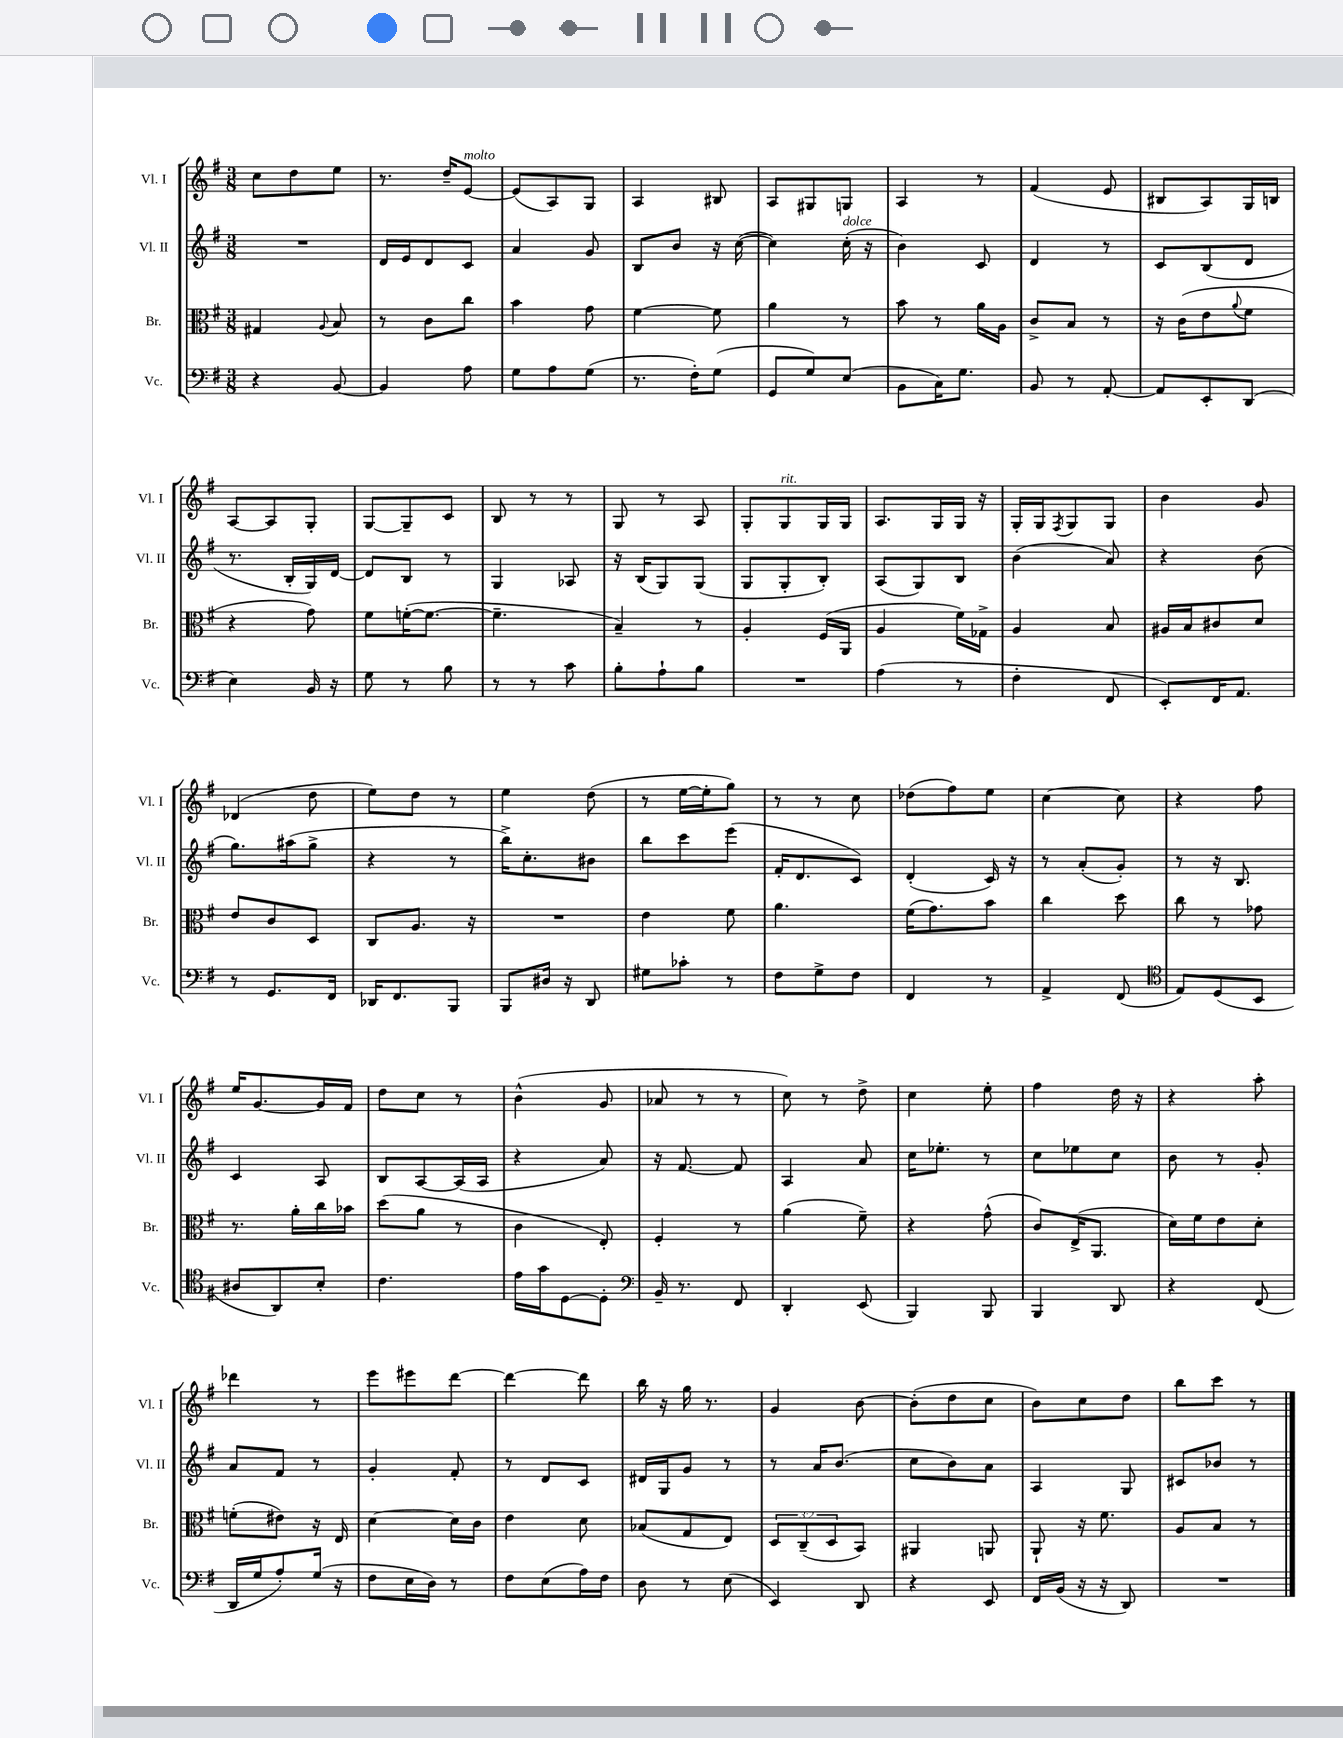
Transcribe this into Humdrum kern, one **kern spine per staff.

**kern	**kern	**kern	**kern
*part4	*part3	*part2	*part1
*staff4	*staff3	*staff2	*staff1
*I"Vc.	*I"Br.	*I"Vl. II	*I"Vl. I
*I'Vc.	*I'Br.	*I'Vl. II	*I'Vl. I
*clefF4	*clefC3	*clefG2	*clefG2
*k[f#]	*k[f#]	*k[f#]	*k[f#]
*M3/8	*M3/8	*M3/8	*M3/8
=19	=19	=19	=19
4r	4G#X/	4.r	8cc\L
.	.	.	8dd\
.	8qqA/	.	.
[8BB/	8B/	.	8ee\J
=20	=20	=20	=20
4BB/]	8r	16d/LL	8.r
.	.	16e/J	.
.	8c\L	8d/	.
.	.	.	16dd~/KL
!	!	!	!LO:TX:a:i:t=molto
8A\	8cc\J	8c/J	[8e/J
=21	=21	=21	=21
8G\L	4b\	4a/	(8e/L]
8A\	.	.	8A/)
(8G\J	8g\	8g/	8G/J
=22	=22	=22	=22
8.r	[4f#\	8B/L	4A/
.	.	8b/J	.
16F#'\KL)	.	.	.
(8G\J	8f#\]	16r	8B#X/
.	.	([16cc\	.
=23	=23	=23	=23
8GG/L	4a\	4cc\])	8A/L
8G/)	.	.	8G#X/
!	!	!LO:TX:a:i:t=dolce	!
(8E/J	8r	(16cc'\	8Gn/J
.	.	16r	.
=24	=24	=24	=24
8BB\L	8b\	4b\)	4A/
16C\K)	8r	.	.
8.G\J	.	.	.
.	16a\LL	8c/	8r
.	16A\JJ	.	.
=25	=25	=25	=25
8BB/	8c^/L	4d/	(4f#/
8r	8B/J	.	.
[8AA'/	8r	8r	8e/
=26	=26	=26	=26
8AA/L]	16r	8c/L	8B#X/L
.	(16c\KL	.	.
8EE'/	8e\	(8B/	8A/)
.	8qqa/	.	.
(8DD/J	8f#\J	8d/J	16G/L
.	.	.	16Bn/JJ
!!LO:LB:g=z
=27	=27	=27	=27
4E\)	4r	8.r	[8A/L
.	.	.	8A/]
.	.	16B'/LL	.
16BB/	8g\)	16G/)	8G'/J
16r	.	[16d/JJ	.
=28	=28	=28	=28
8G\	8f#\L	8d/L]	[8G/L
8r	([16fn'\K	8B/J	8G~/]
.	8.f\J_	.	.
8B\	.	8r	8c/J
=29	=29	=29	=29
8r	4.f~\]	4G/	8B/
8r	.	.	8r
8c\	.	8A-X/	8r
=30	=30	=30	=30
8B'\L	4B~/)	16r	8G/
.	.	(16B/KL	.
8A`\	.	8G/)	8r
8B\J	8r	(8G/J	8A/
=31	=31	=31	=31
4.r	4A'/	8G/L	8G'/L
!	!	!	!LO:TX:a:i:t=rit.
.	.	8G'/	8G/
.	(16F#/LL	8B'/J)	16G/L
.	16AA/JJ	.	16G/JJ
=32	=32	=32	=32
(4A\	4A/	(8A/L	8.A/L
.	.	8G/)	.
.	.	.	16G/L
8r	16f#\LL)	8B/J	16G/JJ
.	16G-X^\JJ	.	16r
=33	=33	=33	=33
4F#'\	4A/	(4b\	16G'/LL
.	.	.	16G/J
.	.	.	8qF#/
.	.	.	8G/
8FF#/	8B/	8a/)	8G/J
=34	=34	=34	=34
8EE'/L)	16A#X/LL	4r	4b\
.	16B/J	.	.
16FF#/K	8c#X/	.	.
8.AA/J	.	.	.
.	8d/J	(8b\	8g/
!!LO:LB:g=z
=35	=35	=35	=35
8r	8e/L	8.gg\L)	(4d-X/
8.GG/L	8c/	.	.
.	.	(16aa#X\k	.
.	8D/J	8gg^\J	8dd\
16FF#/Jk	.	.	.
=36	=36	=36	=36
16DD-X/KL	8C/L	4r	8ee\L)
8.FF#/	.	.	.
.	8.A/J	.	8dd\J
8BBB/J	.	8r	8r
.	16r	.	.
=37	=37	=37	=37
8BBB/L	4.r	16bb^\KL)	4ee\
.	.	8.cc'\	.
16D#X/Jk	.	.	.
16r	.	.	.
8DD/	.	8b#X\J	(8dd\
=38	=38	=38	=38
8G#X\L	4e\	8bb\L	8r
8c-X'\J	.	8ccc\	[16ee\LL
.	.	.	16ee'\J]
8r	8f#\	(8eee\J	8gg\J)
=39	=39	=39	=39
8F#\L	4.a\	16f#'/KL	8r
.	.	8.d/	.
8G^\	.	.	8r
8F#\J	.	8c/J)	8cc\
=40	=40	=40	=40
4FF#/	(16f#\KL	(4d'/	(8dd-X\L
.	8.g\)	.	.
.	.	.	8ff#\)
8r	8b\J	16c/)	8ee\J
.	.	16r	.
=41	=41	=41	=41
4AA^/	4cc\	8r	[4cc\
.	.	(8a'/L	.
(8FF#/	8dd\	8g'/J)	8cc\]
=42	=42	=42	=42
*clefC4	*	*	*
8E/L)	8cc\	8r	4r
(8D/	8r	16r	.
.	.	8.B/	.
8BB/J	8g-X\	.	8ff#\
!!LO:LB:g=z
=43	=43	=43	=43
8A#X/L	8.r	4c/	16ee/KL
.	.	.	[8.g/
8AA/)	.	.	.
.	16a'\LL	.	.
8B'/J	16cc\	8A/	16g/L]
.	16b-X\JJ	.	16f#/JJ
=44	=44	=44	=44
4.c\	(8dd\L	8B/L	8dd\L
.	8a\J	[8A/	8cc\J
.	8r	(16A/L]	8r
.	.	16A/JJ	.
=45	=45	=45	=45
16e\LL	4c\	4r	(4b^^\
16g\J	.	.	.
[8D\	.	.	.
8D'\J]	8E'/)	8a/)	8g/
=46	=46	=46	=46
*clefF4	*	*	*
16BB~/	4F#'/	16r	8a-X/
8.r	.	[8.f#/	.
.	.	.	8r
8FF#/	8r	8f#/]	8r
=47	=47	=47	=47
4DD'/	(4a\	4A/	8cc\)
.	.	.	8r
(8EE/	8f#~\)	8a/	8dd^\
=48	=48	=48	=48
4BBB/)	4r	16cc\KL	4cc\
.	.	8.ee-X'\J	.
8BBB/	(8g^^\	8r	8ee'\
=49	=49	=49	=49
4BBB/	8c/L)	8cc\L	4ff#\
.	(16E^/K	8ee-X\	.
.	8.AA/J	.	.
8DD/	.	8cc\J	16dd\
.	.	.	16r
=50	=50	=50	=50
4r	16d\LL)	8b\	4r
.	16f#\J	.	.
.	8e\	8r	.
(8FF#/	8d'\J	8g'/	8aa'\
!!LO:LB:g=z
=51	=51	=51	=51
16DD/LL	(8fn'\L	8a/L	4ddd-X\
16G/J	.	.	.
8A'/)	8e#X\J)	8f#/J	.
(16G/Jk	16r	8r	8r
16r	16E/	.	.
=52	=52	=52	=52
8F#\L	[4d\	4g'/	8eee\L
16E\L	.	.	8eee#X\
16D\JJ)	.	.	.
8r	16d\LL]	8f#'/	[8ddd\J
.	16c\JJ	.	.
=53	=53	=53	=53
8F#\L	4e\	8r	4ddd\_
(8E\	.	8d/L	.
16A\L)	8d\	8c/J	8ddd\]
16F#\JJ	.	.	.
=54	=54	=54	=54
8D\	(8B-X/L	16d#X/LL	16bb\
.	.	16G/J	16r
8r	8G/	8g/J	16gg\
.	.	.	8.r
(8E\	8E/J)	8r	.
=55	=55	=55	=55
4EE/)	12D/L	8r	4g/
.	(12C~/	.	.
.	.	16a/KL	.
.	12D/	.	.
.	.	(8.b/J	.
8DD/	8BB/J)	.	[8b\
=56	=56	=56	=56
4r	4AA#X/	8cc\L	(8b'\L]
.	.	8b\)	8dd\
8EE/	8AAn/	8a\J	8cc\J
=57	=57	=57	=57
16FF#/LL	8AA`/	4A/	8b\L)
(16BB/JJ	.	.	.
16r	16r	.	8cc\
16r	8.f#\	.	.
8DD/)	.	8G/	8dd\J
=58	=58	=58	=58
4.r	8A/L	8c#X/L	8bb\L
.	8B/J	8b-X/J	8ccc\J
.	8r	8r	8r
==	==	==	==
*-	*-	*-	*-
